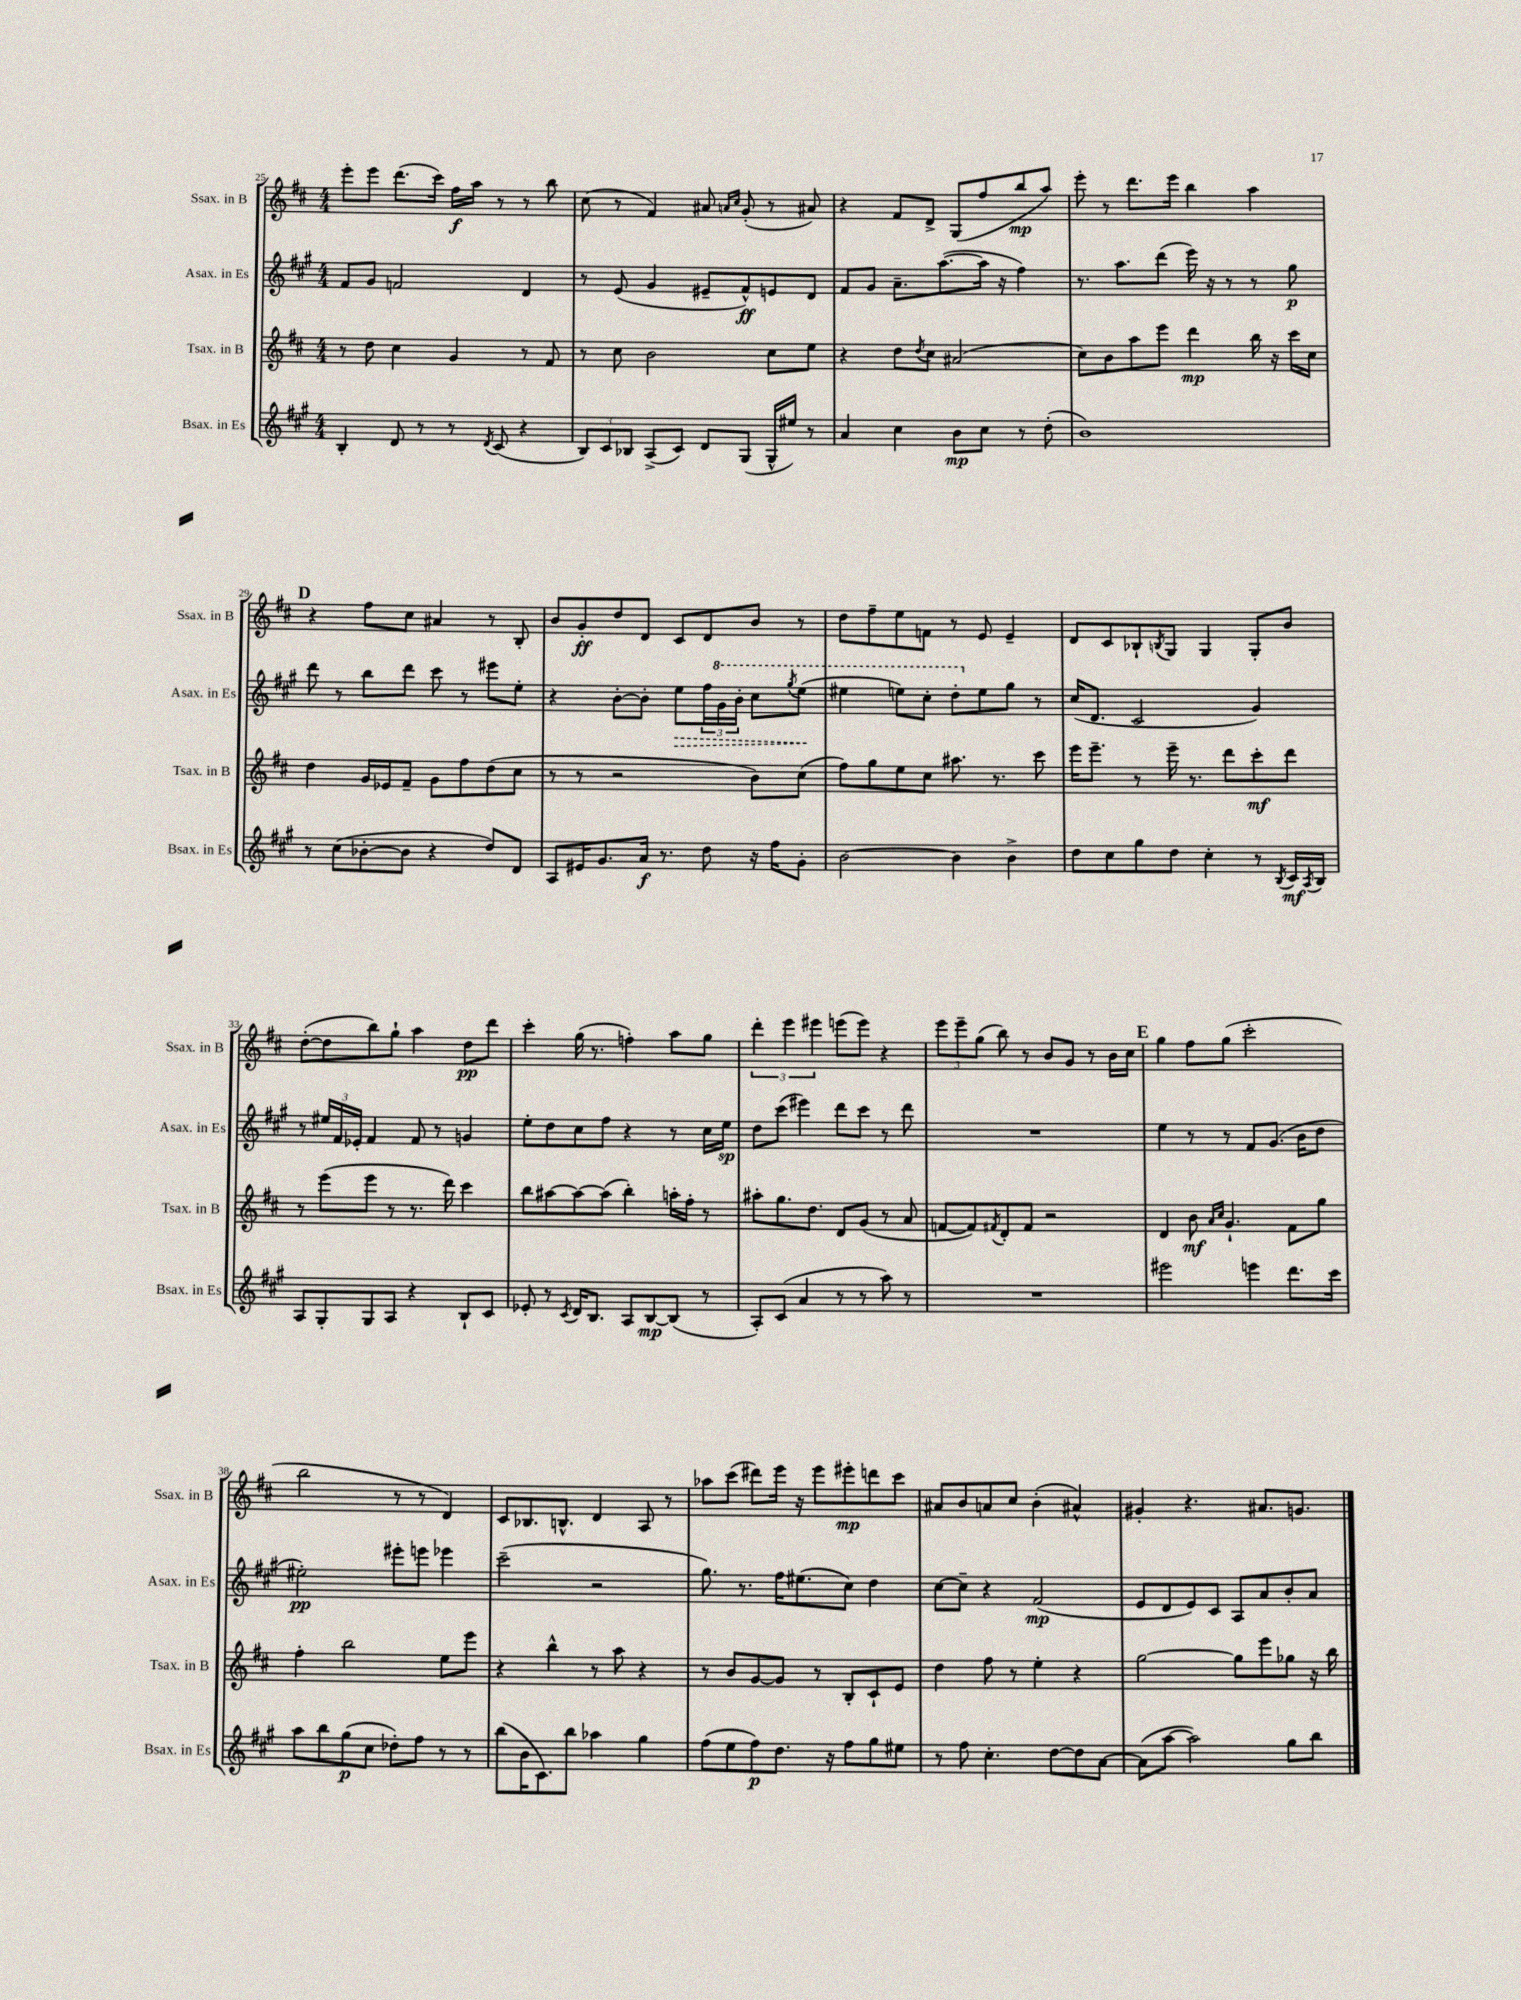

**kern	**kern	**kern	**kern
*staff4	*staff3	*staff2	*staff1
*clefG2	*clefG2	*clefG2	*clefG2
*k[f#c#g#]	*k[f#c#]	*k[f#c#g#]	*k[f#c#]
*M4/4	*M4/4	*M4/4	*M4/4
4B'	8r	8f#	8eee'
.	8dd	8g#	8eee
8d	4cc#	2f	(8.ddd
8r	.	.	.
.	.	.	16ccc#)
8r	4g	.	16ff#
.	.	.	16aa
8qd	.	.	.
(8c#	.	.	8r
4r	8r	4d	8r
.	8f#	.	8bb
=	=	=	=
12B)	8r	8r	(8cc#
12c#	.	.	.
.	8cc#	(8e	8r
12B-	.	.	.
(8A^	2b	4g#	4f#)
8c#)	.	.	.
8d	.	8e#~	8a#
.	.	.	16qqa
.	.	.	16qqcc#
(8G#	.	8f#^^)	(8g'
16G#^^	8cc#	8e	8r
16ee#)	.	.	.
8r	8ee	8d	8a#)
=	=	=	=
4a	4r	8f#	4r
.	.	8g#	.
4cc#	8dd	8.a~	8f#
.	8qdd	.	.
.	8cc#	.	8d^
.	.	([8.aa	.
8b	(2a#	.	(8G
8cc#	.	16aa]	8ff#
.	.	16r	.
8r	.	4ff#)	8bb
(8dd'	.	.	8aa)
=	=	=	=
1b)	8cc#)	8.r	8eee'
.	8b	.	8r
.	.	8.aa	.
.	8aa	.	8.ddd
.	8eee	(8ddd	.
.	.	.	16eee
.	4ddd	16eee)	4bb
.	.	16r	.
.	.	8r	.
.	16bb	8r	4aa
.	16r	.	.
.	16ccc#	8gg#	.
.	16cc#	.	.
=	=	=	=
8r	4dd	8ddd	4r
(8cc#	.	8r	.
[8b-'	16g	8bb	8ff#
.	16e-	.	.
8b-]	8f#~	8ddd	8cc#
4r	8g	8ccc#	4a#
.	8ff#	8r	.
8dd)	(8dd	8eee#	8r
8d	8cc#	8ee'	8B'
=	=	=	=
8A	8r	4r	8b
16e#	8r	.	8g'
8.g#	.	.	.
.	2r	[8b'	8dd
16a	.	8b']	8d
8.r	.	.	.
.	.	8ee	8c#
8dd	.	24ff#	8d
.	.	24gg#	.
.	.	24bb'	.
16r	8b)	8ccc#	8b
16ff#	.	.	.
.	.	8qggg#	.
8g#'	(8cc#	(8eee	8r
=	=	=	=
[2b	8ff#)	4eee#	8dd
.	8gg	.	8ff#~
.	8ee	8eee)	8ee
.	8cc#	8ccc#'	8f
4b]	8.aa#	8ddd'	8r
.	.	8ee	8e
.	8.r	.	.
4b^	.	8gg#	4e~
.	8ccc#	8r	.
=	=	=	=
8dd	16eee	(16cc#	8d
.	8.eee~	8.d	.
8cc#	.	.	8c#
8gg#	8r	2c#	8B-`
.	.	.	8qB
8dd	16eee~	.	8G
.	8.r	.	.
4cc#'	.	.	4G
.	8ddd	.	.
8r	8ccc#'	4g#)	8G'
8qB	.	.	.
16c#	8ddd	.	8b
8qA	.	.	.
16B	.	.	.
=	=	=	=
8A	8r	8r	([8dd'
8G#'	(8eee	24ee#	8dd]
.	.	24f#	.
.	.	24e-'	.
8G#	8eee	4f#	8bb)
8A	8r	.	8gg`
4r	8.r	8f#	4aa
.	.	8r	.
.	16ddd)	.	.
8B`	4ccc#	4g	8dd
8c#	.	.	8ddd
=	=	=	=
8e-'	8bb	8ee'	4ccc#'
8r	[8aa#	8dd	.
8qc#	.	.	.
16d	8aa#_	8cc#	(16gg
8.B	.	.	8.r
.	(8aa#]	8ff#	.
8A	4bb')	4r	4ff')
[8B	.	.	.
(8B]	16aa'	8r	8aa
.	16ff#'	.	.
8r	8r	16cc#	8gg
.	.	16ee	.
=	=	=	=
8A')	8aa#'	8dd	6ddd'
(8c#	8.gg	(8ccc#	.
.	.	.	6eee
4a	.	4eee#)	.
.	8.dd	.	.
.	.	.	6eee#
8r	8d	8ddd	(8eee
8r	(8g	8ccc#	8eee)
8aa)	8r	8r	4r
8r	8a	8ddd	.
=	=	=	=
1r	[8f	1r	12eee
.	.	.	12eee~
.	8f])	.	.
.	.	.	(12gg
.	8qf#	.	.
.	8d'	.	8bb)
.	8f#	.	8r
.	2r	.	8b
.	.	.	8g
.	.	.	8r
.	.	.	16b
.	.	.	16cc#
=	=	=	=
2eee#	4d	4ee	4gg
.	8b	8r	8ff#
.	16qqa	.	.
.	16qqcc#	.	.
.	4.g`	8r	(8gg
4eee	.	8f#	2ccc#'
.	.	(8.g#	.
8.ddd	8f#	.	.
.	.	16b	.
.	8gg	8dd	.
16ccc#	.	.	.
=	=	=	=
8aa	4ff#'	2ee#')	2bb
8bb	.	.	.
(8gg#	2bb	.	.
8cc#	.	.	.
8dd-')	.	8eee#'	8r
8ff#	.	8eee	8r
8r	8ee	4eee-	4d)
8r	8eee	.	.
=	=	=	=
(8bb	4r	(2ccc#~	8c#
16b	.	.	8.B-
8.c#)	.	.	.
.	4bb^^	.	.
.	.	.	8.B^^
8bb	.	.	.
4aa-	8r	2r	4d
.	8aa	.	.
4gg#	4r	.	8A
.	.	.	8r
=	=	=	=
(8ff#	8r	8.gg#)	8aa-
8ee	8b	.	(8ccc#
.	.	8.r	.
8ff#)	[8g	.	8ddd#)
8.dd	8g]	16ff#	16eee
.	.	(8.ee#	16r
.	8r	.	8eee
16r	.	.	.
8ff#	8B'	8cc#)	8eee#'
8gg#	8c#`	4dd	8ddd
8ee#	8e	.	8ccc#
=	=	=	=
8r	4dd	[8cc#	8a#
8ff#	.	8cc#~]	8b
4.cc#'	8ff#	4r	8a
.	8r	.	8cc#
.	4ee'	(2f#	(4b'
[8dd	.	.	.
8dd]	4r	.	4a#^^)
[8a	.	.	.
=	=	=	=
(8a]	[2gg	8e	4g#'
[8aa	.	8d	.
2aa])	.	8e)	4.r
.	.	8c#	.
.	8gg]	8A	.
.	8eee	8a	8.a#
8gg#	8gg-	8b'	.
.	.	.	8.g
8bb	16r	8a	.
.	16bb	.	.
==	==	==	==
*-	*-	*-	*-
